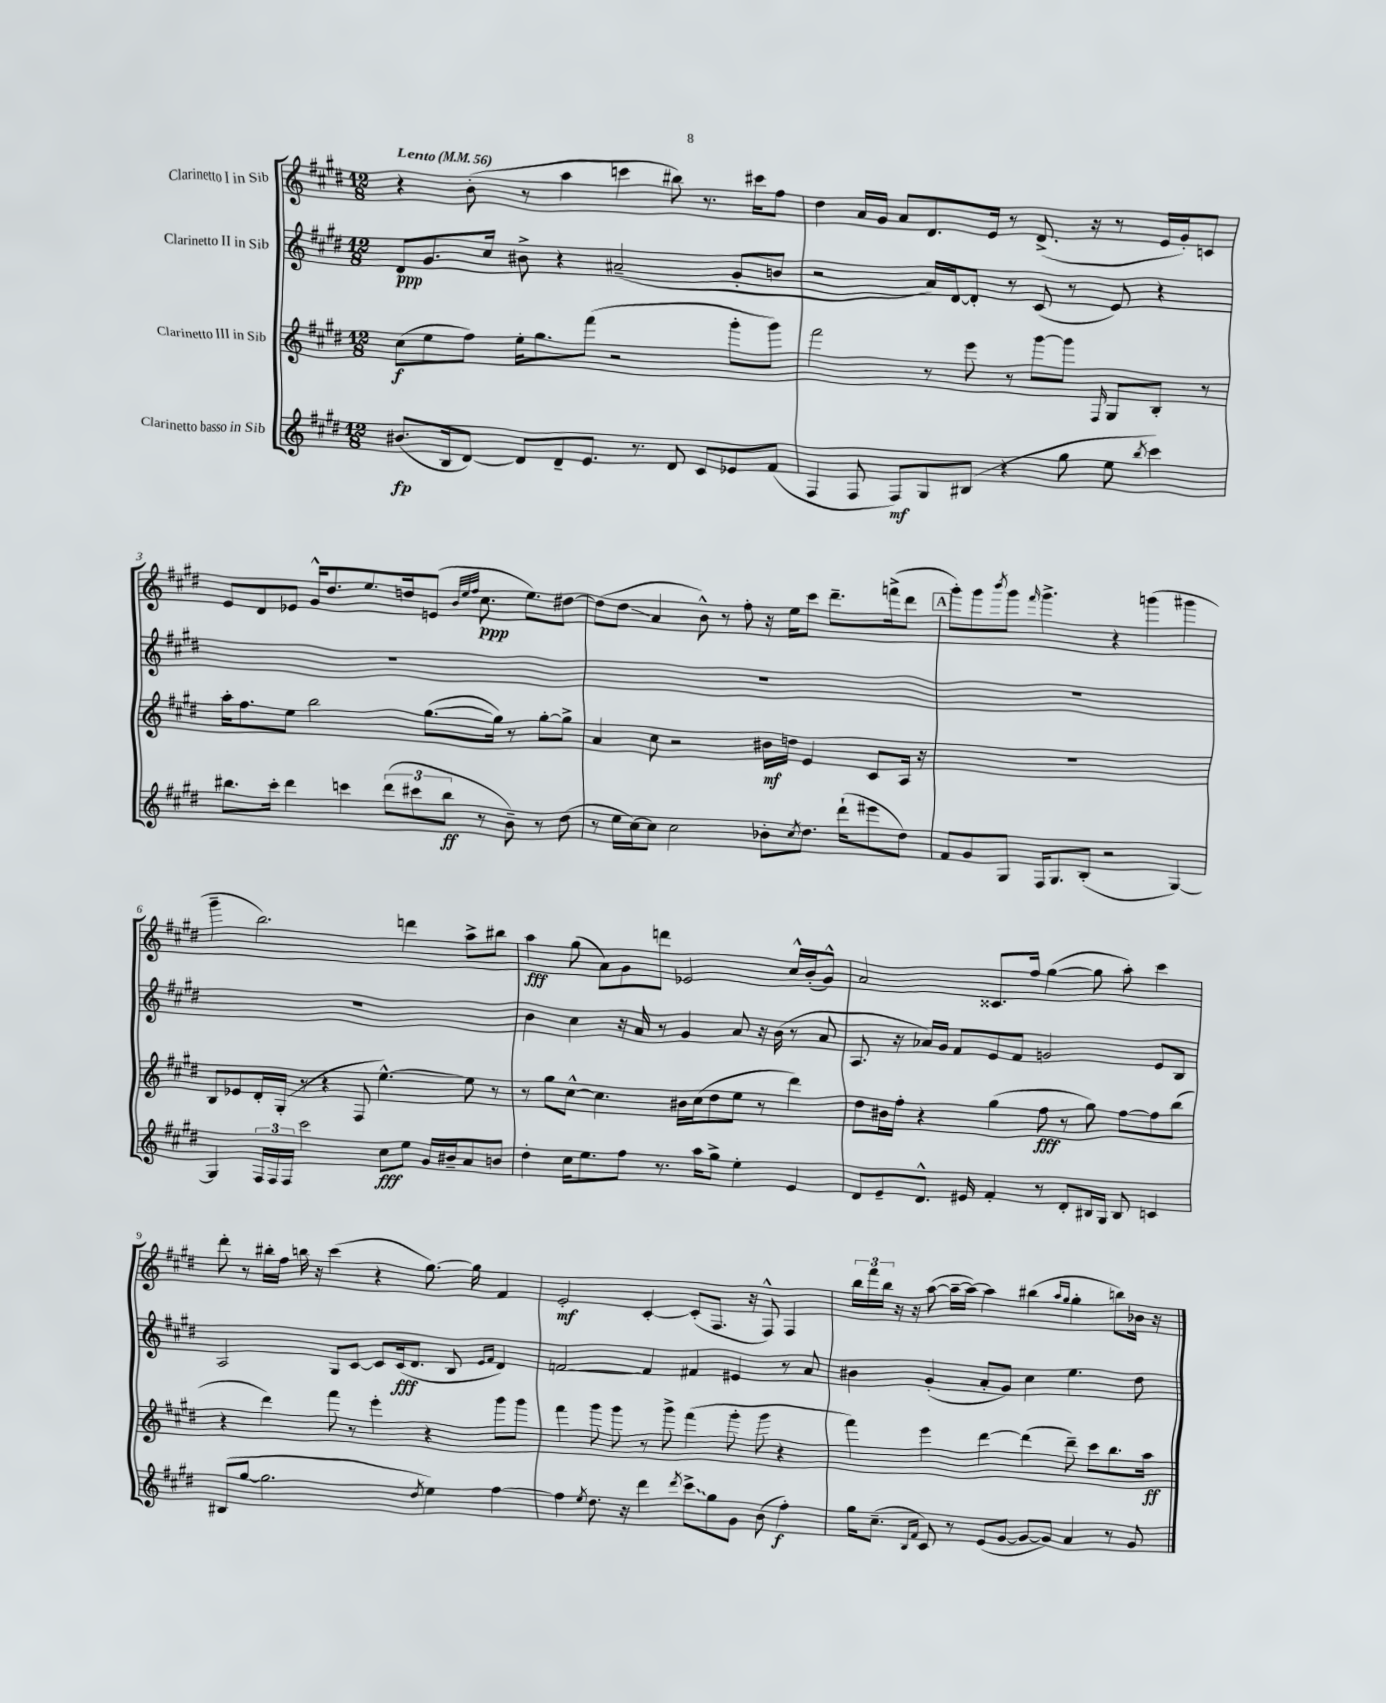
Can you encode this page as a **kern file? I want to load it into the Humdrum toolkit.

**kern	**kern	**kern	**kern
*staff4	*staff3	*staff2	*staff1
*clefG2	*clefG2	*clefG2	*clefG2
*k[f#c#g#d#]	*k[f#c#g#d#]	*k[f#c#g#d#]	*k[f#c#g#d#]
*M12/8	*M12/8	*M12/8	*M12/8
*MM56	*MM56	*MM56	*MM56
(8.b#/L	(8cc#\L	8d#/L	4r
.	8ee\	8.g#/	.
16B/k	.	.	.
[8d#/J)	8ff#\J)	.	(8b'\
.	.	16cc#/Jk	.
8d#/]L	16ee'\LK	8b#^\	8r
.	8.gg#\	.	.
8d#~/	.	4r	4aa\
8.e/J	(8fff#\J	.	.
.	2r	(2a#~/	4ccc\
8.r	.	.	.
8d#/	.	.	8bb#\)
8c#/L	.	.	8.r
8e-/	8ggg#'\L	8g#'/L	.
.	.	.	16ccc#\LK
(8f#/J	8ggg#\J)	8b/J	8ff#\J
=	=	=	=
4F#/	2fff#\	2r	4dd#\
8F#/	.	.	16a/LL
.	.	.	16g#/JJ
8F#/L)	.	.	8a/L
8G#/	8r	16a/LL)	8.d#/
.	.	[16d#/J	.
(8B#/J	8eee\	8d#'/]J	.
.	.	.	16e/Jk
4r	8r	8r	8r
.	[8ggg#\L	(8c#/	(8.d#^/
8gg#\	8ggg#\]J	8r	.
.	.	.	16r
.	16qqF#/	.	.
8ee\	8G#/L	8e/)	8r
8qbb/	.	.	.
4ccc#\)	8B'/J	4r	16e/LL
.	.	.	16g#'/J)
.	8r	.	8c/J
=	=	=	=
8.bb#\L	16aa'\LK	1.r	8e/L
.	8.ff#\	.	.
.	.	.	8d#/
16ccc#'\Jk	.	.	.
4ddd#\	8ee\J	.	8e-/J
.	2bb\	.	16g#^^/LK
.	.	.	8.dd#/
4ccc\	.	.	.
.	.	.	8.ee/
(12ddd#\L	.	.	.
.	.	.	16dd/k
12ccc#\	.	.	.
.	([8.gg#\L	.	(8e/J
12bb#\J	.	.	.
.	.	.	32qqb/LLL
.	.	.	32qqee/
.	.	.	32qqff#/JJJ
8r	.	.	8.cc#\
.	16gg#\]Jk)	.	.
8b~\)	8r	.	.
.	.	.	8.ee\L)
8r	[8gg#'\L	.	.
(8dd#\	8gg#^\]J	.	[8dd#\J
=	=	=	=
8r	4a/	1.r	(8dd#\]L
16ee\LL	.	.	8dd#\J
[16cc#\J)	.	.	.
8cc#\]J	8cc#\	.	4a/
2cc#\	2r	.	.
.	.	.	8b^^\)
.	.	.	8r
.	.	.	8ff#'\
8b-'\L	16b#\LL	.	16r
.	16dd\JJ	.	16ee\LK
8qcc#/	.	.	.
8.dd#\J	4e/	.	8ccc#\J
.	.	.	8.ddd#~\L
(16ddd#`\LK	.	.	.
8eee#\	8c#/L	.	.
.	.	.	(16fff^\k
8dd#\J)	16A/Jk	.	8ddd#\J
.	16r	.	.
=	=	=	=
8f#/L	1.r	1.r	8ggg#'\L)
8g#/	.	.	8ggg#\
.	.	.	8qbbb/
8G#/J	.	.	8ggg#\J
.	.	.	16qqfff#/
16F#/LK	.	.	4.ggg#^\
8.G#/	.	.	.
(8B'/J	.	.	.
2r	.	.	4r
.	.	.	(4ggg\
[4G#/)	.	.	4ggg#\
=	=	=	=
4G#/]	8B/L	1.r	4ggg#~\
.	8e-/	.	.
24F#/LL	16d#'/L	.	2.bb\)
24F#/	.	.	.
.	(16G#'/JJ	.	.
24F#/JJ	.	.	.
2ccc#\	8r	.	.
.	4r	.	.
.	8F#/	.	.
8cc#\L	[4.ee^^\)	.	.
8ee\J	.	.	4ddd\
16g#/LL	.	.	.
16b#~/J	.	.	.
8a/	8ee\]	.	8aa^\L
8b/J	8r	.	8bb#\J
=	=	=	=
4dd#'\	8r	4b\	4aa\
.	8gg#\L	.	.
16cc#\LK	[8cc#^^\J	4cc#\	(8gg#\
8.ee\	.	.	.
.	4.cc#\]	.	8a\L)
8ff#\J	.	16r	8g#\
.	.	16a/	.
8.r	.	8r	8ddd\J
.	16b#\LL	4g#/	2e-/
16aa\LK	(16cc#\J	.	.
8gg#^\J	8dd#\	.	.
4ee'\	8ee\J	8a/	.
.	8r	16r	.
.	.	(16b\	.
4e/	4ddd#\)	8r	16cc#^^/LL
.	.	.	(16b'/J
.	.	8a/	8g#^^/J)
=	=	=	=
8d#/L	8dd#\L	8.A/	2a/
8e~/	16b#\L	.	.
.	16ff#'\JJ	16r	.
8.d#^^/J	4r	16a-/LL)	.
.	.	16g#/JJ	.
.	.	8f#/L	.
16e#/	.	.	.
4f#'/	(4gg#\	8e/	8.c##/L
.	.	8f#/J	.
.	.	.	16ff#/Jk
8r	8ff#\	2g/	([4gg#\
8d#'/L	8r	.	.
16B#/L	8gg#\)	.	8gg#\]
16G#/JJ	.	.	.
8B#/	[8ff#\L	.	8aa'\)
4c/	8ff#\]	8e/L	4ccc#\
.	(8bb\J	8B/J	.
=	=	=	=
(8B#/L	4r	2A/	8ddd#'\
[8gg#/J	.	.	8r
2.gg#\]	4ddd#\)	.	16bb#'\LL
.	.	.	16ff#\JJ
.	.	.	16bb\
.	.	.	16r
.	8fff#\	8G#/L	(4ccc#\
.	8r	[8c#/J	.
.	4eee'\	8c#/]L	4r
.	.	(16c#/k	.
.	.	8.d#/J	.
8qdd#/	.	.	.
4ee\)	4r	.	[8.gg#\)
.	.	8B/	.
.	.	.	16gg#\]
.	.	16qqe/LL	.
.	.	16qqf#/JJ	.
[4ff#\	8ggg#\L	4d#/)	4f#/
.	8ggg#\J	.	.
=	=	=	=
4ff#\]	4fff#\	[2f/	2e'/
8qee/	.	.	.
8.dd#\	8ggg#\	.	.
.	8ggg#\	.	.
16r	.	.	.
4ddd#\	8r	4f/]	[4c#'/
.	8ggg#^\	.	.
8qddd#/	.	.	.
8ccc#^\L	(4fff#\	4f#/	(8c#'/]L
8gg#\	.	.	8.F#/J
8g#\J	8ggg#'\	4e#/	.
.	.	.	16r
(8b\	8ggg#\	.	8F#^^/)
4ff#'\)	4r	8r	4F#/
.	.	8a/	.
=	=	=	=
16gg#\LK	4fff#\)	4b#\	24bb\LL
.	.	.	24fff#\
(8.cc#~\J	.	.	.
.	.	.	24bb\JJ
.	.	.	16r
.	.	.	16r
16qqB/LL	.	.	.
16qqf#/JJ	.	.	.
8c#/)	4eee\	(4g#'/	([8aa\
8r	.	.	16aa~\_LL
.	.	.	16aa\_JJ)
(8e/L	[4ddd#\	8a'/L	4aa\]
[8g#/J	.	8g#/J)	.
8g#/_L	(4ddd#\]	4cc#\	(4bb#\
8g#/]J)	.	.	.
.	.	.	16qqaa/LL
.	.	.	16qqgg#/JJ
4a/	8ddd#~\)	4.ee\	4gg#'\
.	8ccc#\L	.	.
8r	8.bb\	.	8bb\L)
8g#/	.	8dd#\	16b-\Jk
.	16aa\Jk	.	16r
==	==	==	==
*-	*-	*-	*-
